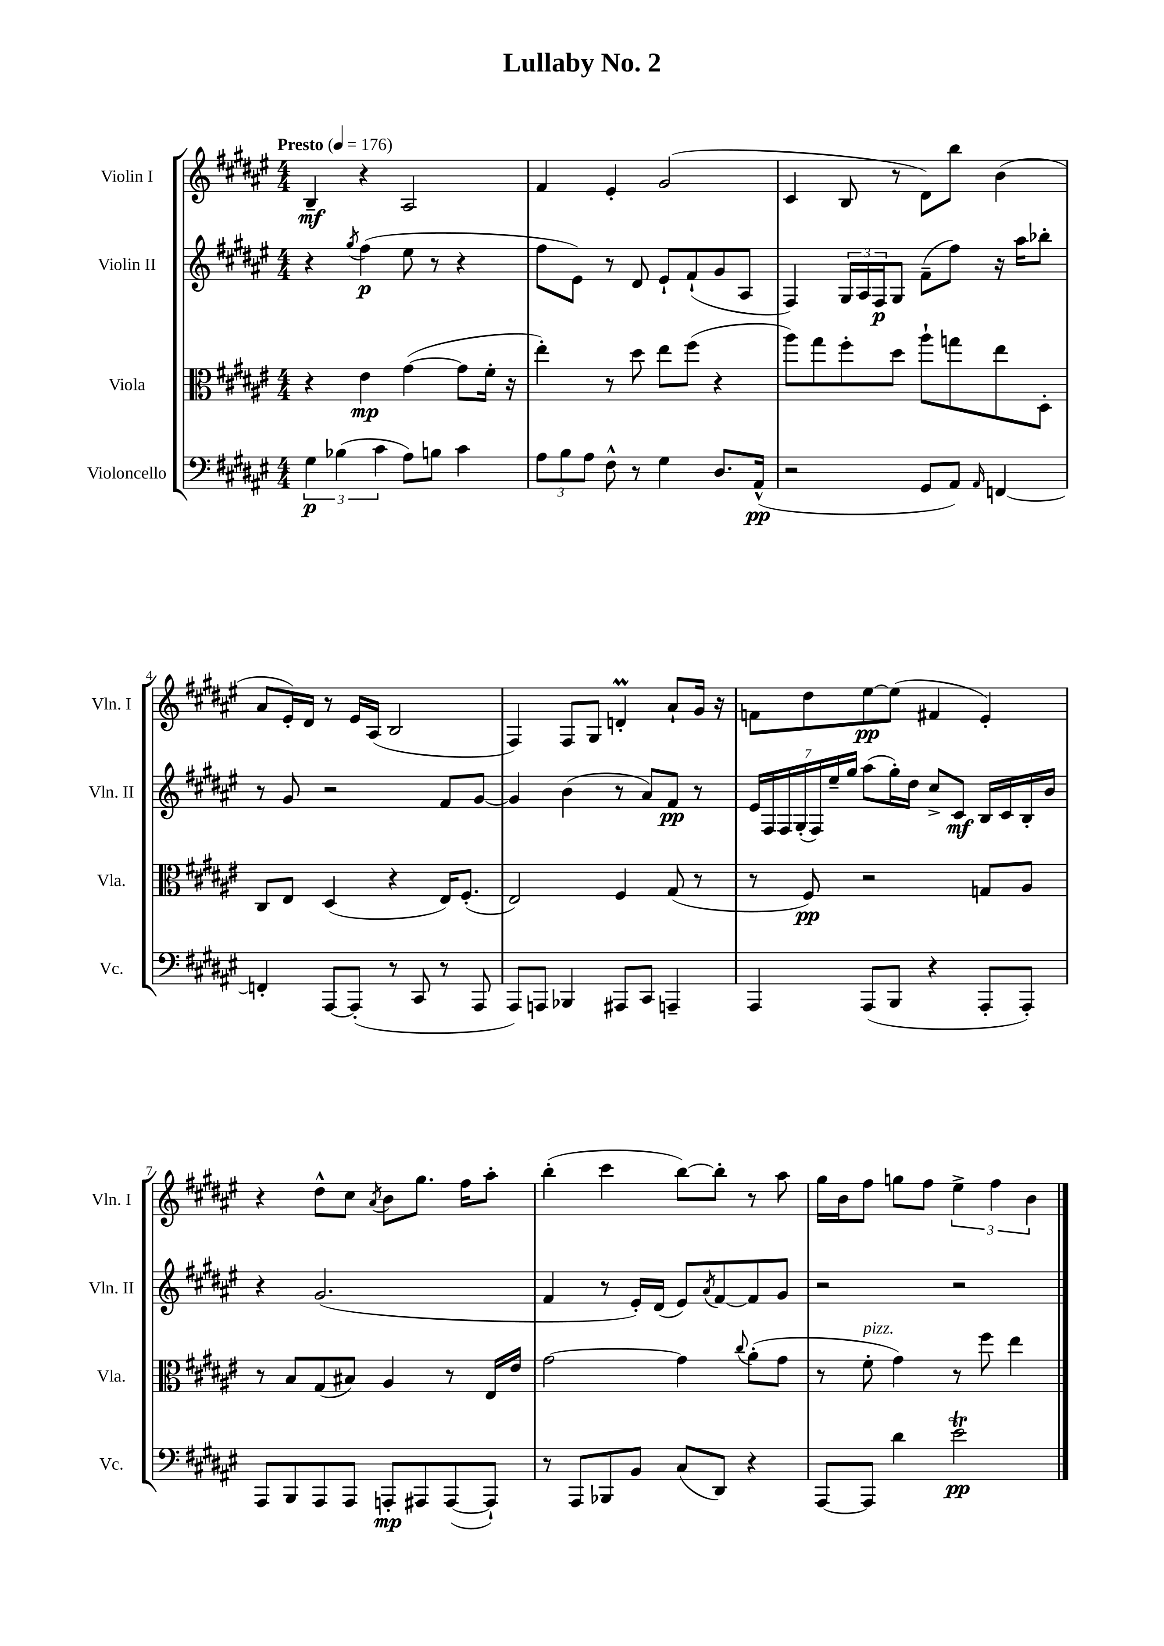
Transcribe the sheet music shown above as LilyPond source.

\header { title = "Lullaby No. 2" }
<<
\new StaffGroup <<
\new Staff = "s0" \with { instrumentName = "Violin I" shortInstrumentName = "Vln. I" } {
    \clef treble \key fis \major \numericTimeSignature \time 4/4 \tempo "Presto" 4 = 176
    b4--\mf r4 ais2 |
    fis'4 eis'4-. gis'2( |
    cis'4 b8 r8 dis'8) b''8 b'4( |
    ais'8 eis'16-.) dis'16 r8 eis'16 ais16( b2 |
    fis4) fis8 gis8 d'4-.\prall ais'8-! gis'16 r16 |
    f'8 dis''8 eis''8~\pp eis''8( fis'4 eis'4-.) |
    r4 dis''8-^ cis''8 \acciaccatura { ais'8 } b'8 gis''8. fis''16 ais''8-. |
    b''4-.( cis'''4 b''8~) b''8-. r8 ais''8 |
    gis''16 b'16 fis''8 g''8 fis''8 \tuplet 3/2 { eis''4-> fis''4 b'4 } \bar "|." |
}
\new Staff = "s1" \with { instrumentName = "Violin II" shortInstrumentName = "Vln. II" } {
    \clef treble \key fis \major \numericTimeSignature \time 4/4
    r4 \acciaccatura { gis''8 } fis''4\p( eis''8 r8 r4 |
    fis''8 eis'8) r8 dis'8 eis'8-! fis'8-!( gis'8 ais8 |
    fis4) \tuplet 3/2 { gis16 ais16 fis16\p } gis8 fis'8--( fis''8) r16 ais''16 bes''8-. |
    r8 gis'8 r2 fis'8 gis'8~ |
    gis'4 b'4( r8 ais'8) fis'8\pp r8 |
    \tuplet 7/4 { eis'16 fis16 fis16 gis16-.( fis16) eis''16-- gis''16 } ais''8( gis''16-.) dis''16 cis''8-> cis'8\mf b16 cis'16 b16-. b'16 |
    r4 gis'2.( |
    fis'4 r8 eis'16-.) dis'16( eis'8) \acciaccatura { ais'8 } fis'8~ fis'8 gis'8 |
    r2 r2 \bar "|." |
}
\new Staff = "s2" \with { instrumentName = "Viola" shortInstrumentName = "Vla." } {
    \clef alto \key fis \major \numericTimeSignature \time 4/4
    r4 eis'4\mp gis'4~( gis'8 fis'16-. r16 |
    eis''4-.) r8 dis''8 eis''8 fis''8( r4 |
    ais''8) gis''8 fis''8-. dis''8 ais''8-! g''8 eis''8 dis8-. |
    cis8 eis8 dis4( r4 eis16) fis8.-.( |
    eis2) fis4 gis8( r8 |
    r8 fis8\pp) r2 g8 ais8 |
    r8 b8 gis8( bis8) ais4 r8 eis16 eis'16 |
    gis'2~ gis'4 \appoggiatura { cis''8 } ais'8-.( gis'8 |
    r8 fis'8-.^\markup { \italic "pizz." } gis'4) r8 fis''8 eis''4 \bar "|." |
}
\new Staff = "s3" \with { instrumentName = "Violoncello" shortInstrumentName = "Vc." } {
    \clef bass \key fis \major \numericTimeSignature \time 4/4
    \tuplet 3/2 { gis4\p bes4( cis'4 } ais8) b8 cis'4 |
    \tuplet 3/2 { ais8 b8 ais8 } fis8-^ r8 gis4 dis8. ais,16-^\pp( |
    r2 gis,8 ais,8) \grace { ais,16 } f,4~ |
    f,4-. ais,,8~ ais,,8-.( r8 cis,8 r8 ais,,8 |
    ais,,8) a,,8 bes,,4 ais,,8 cis,8 a,,4-- |
    ais,,4 ais,,8( b,,8 r4 ais,,8-. ais,,8-.) |
    ais,,8 b,,8 ais,,8 ais,,8 a,,8-.\mp ais,,8 ais,,8~( ais,,8-!) |
    r8 ais,,8 bes,,8 b,8 cis8( dis,8) r4 |
    ais,,8~ ais,,8 dis'4 eis'2\trill\pp \bar "|." |
}
>>
>>
